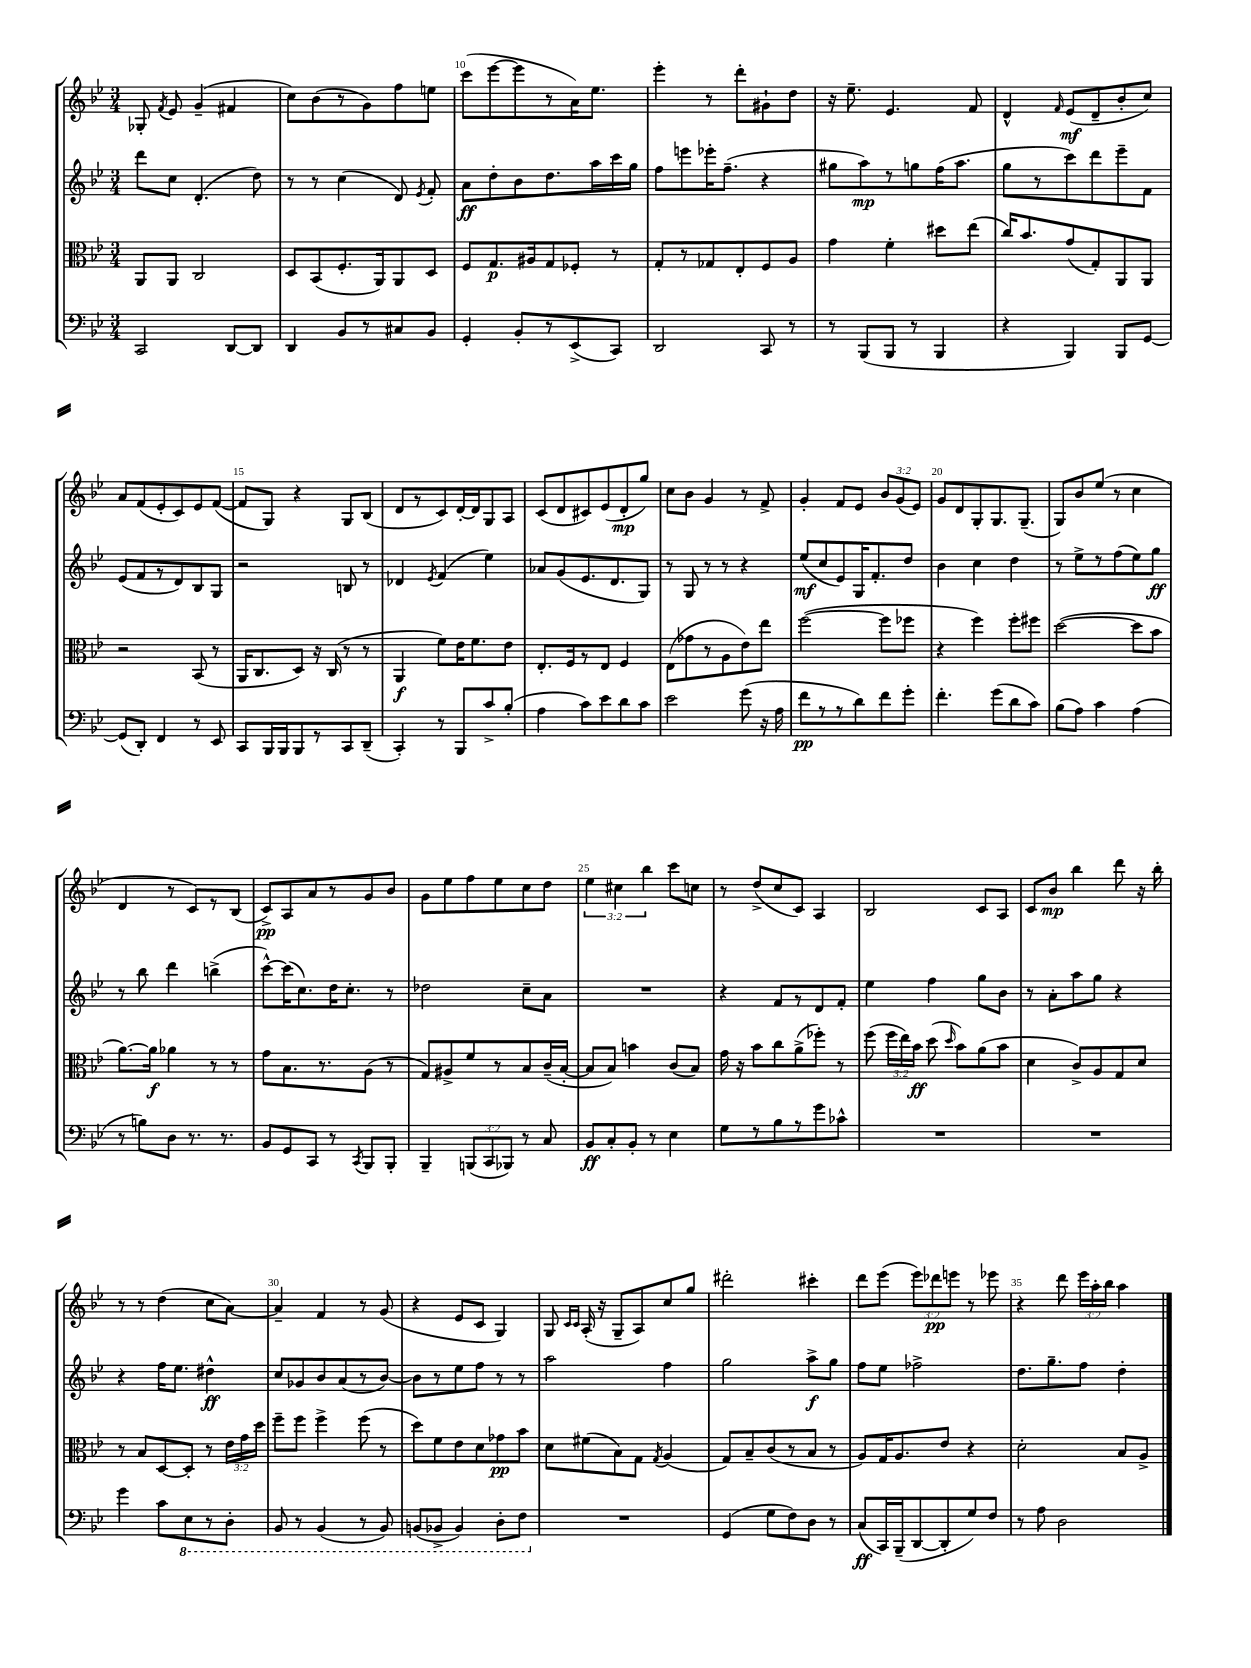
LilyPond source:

<<
\new StaffGroup <<
\new Staff = "s0" {
    \clef treble \key bes \major \numericTimeSignature \time 3/4 \override Staff.TupletNumber.text = #tuplet-number::calc-fraction-text
    \autoBeamOff ges8-. \acciaccatura { f'8 } ees'8 g'4--( fis'4 |
    c''8[) bes'8( r8 g'8) f''8 e''8] |
    c'''8[( ees'''8~ ees'''8 r8 a'16) ees''8.] |
    ees'''4-. r8 d'''8[-. gis'8-! d''8] |
    r16 ees''8.-- ees'4. f'8 |
    d'4-^ \grace { f'16 } ees'8[\mf( d'8-- bes'8-. c''8]) |
    a'8[ f'8( ees'8-. c'8) ees'8 f'8]~( |
    f'8[ g8]) r4 g8[ bes8]( |
    d'8[ r8 c'8) d'16~-. d'16 g8 a8] |
    c'8[( d'8 cis'8) ees'8( d'8-.\mp g''8]) |
    c''8[ bes'8] g'4 r8 f'8-> |
    g'4-. f'8[ ees'8] \tuplet 3/2 { bes'8[ g'8( ees'8]) } |
    g'8[ d'8 g8-. g8. g8.]--( |
    g8[) bes'8 ees''8]( r8 c''4 |
    d'4 r8 c'8[) r8 bes8]( |
    c'8[->\pp) a8 a'8 r8 g'8 bes'8] |
    g'8[ ees''8 f''8 ees''8 c''8 d''8] |
    \tuplet 3/2 { ees''4 cis''4 bes''4 } c'''8[ c''8] |
    r8 d''8[->( c''8 c'8]) a4 |
    bes2 c'8[ a8] |
    c'8[ bes'8]\mp bes''4 d'''8 r16 bes''16-. |
    r8 r8 d''4( c''8[ a'8]~) |
    a'4-- f'4 r8 g'8( |
    r4 ees'8[ c'8] g4) |
    g8 \grace { c'16[ c'16] } a16-.( r16 g8[-- a8) c''8 g''8] |
    dis'''2-. cis'''4-. |
    d'''8[ ees'''8]( \tuplet 3/2 { ees'''8[) des'''8\pp e'''8] } r8 ees'''8 |
    r4 d'''8 \tuplet 3/2 { ees'''16[ a''16-. bes''16] } a''4 \bar "|." |
}
\new Staff = "s1" {
    \clef treble \key bes \major \numericTimeSignature \time 3/4
    \autoBeamOff d'''8[ c''8] d'4.-.( d''8) |
    r8 r8 c''4( d'8) \acciaccatura { ees'8 } f'8-. |
    a'8[\ff d''8-. bes'8 d''8. a''16 c'''16 g''16] |
    f''8[ e'''8 ees'''16-. f''8.]--( r4 |
    gis''8[ a''8\mp) r8 g''8 f''16( a''8.] |
    g''8[ r8 c'''8) d'''8 ees'''8-- f'8] |
    ees'8[( f'8 r8 d'8) bes8 g8] |
    r2 b8 r8 |
    des'4 \acciaccatura { ees'8 } f'4( ees''4) |
    aes'8[ g'8( ees'8. d'8. g8]) |
    r8 g8 r8 r8 r4 |
    ees''8[\mf( c''8 ees'8) g16 f'8.-. d''8] |
    bes'4 c''4 d''4 |
    r8 ees''8[-> r8 f''8( ees''8) g''8]\ff |
    r8 bes''8 d'''4 b''4->( |
    c'''8[~-^) c'''16( c''8.) d''16 c''8.]-. r8 |
    des''2 c''8[-- a'8] |
    R2. |
    r4 f'8[ r8 d'8 f'8]-. |
    ees''4 f''4 g''8[ bes'8] |
    r8 a'8[-. a''8 g''8] r4 |
    r4 f''16[ ees''8.] dis''4-^\ff |
    c''8[ ges'8 bes'8 a'8( r8 bes'8]~) |
    bes'8[ r8 ees''8 f''8] r8 r8 |
    a''2 f''4 |
    g''2 a''8[->\f g''8] |
    f''8[ ees''8] fes''2-> |
    d''8.[ g''8.-- f''8] d''4-. \bar "|." |
}
\new Staff = "s2" {
    \clef alto \key bes \major \numericTimeSignature \time 3/4 \override Staff.TupletNumber.text = #tuplet-number::calc-fraction-text
    \autoBeamOff a,8[ a,8] c2 |
    d8[ bes,8( f8.-. a,16) a,8 d8] |
    f8[ g8.\p ais16 g8 fes8]-. r8 |
    g8[-. r8 ges8 ees8-. f8 a8] |
    g'4 f'4-. dis''8[ ees''8]( |
    c''16[) bes'8. g'8( g8-.) a,8 a,8] |
    r2 bes,8( r8 |
    a,16[ c8. d8]) r16 c16( r8 r8 |
    a,4\f f'8[) ees'16 f'8. ees'8] |
    ees8.[-. f16 r8 ees8] f4 |
    ees8[( ges'8 r8 a8 ees'8) ees''8] |
    f''2~( f''8[ fes''8] |
    r4 f''4) f''8[-. fis''8] |
    d''2~( d''8[ bes'8] |
    a'8.[~) a'16]\f aes'4 r8 r8 |
    g'8[ bes8. r8. a8]( r8 |
    g8[) ais8-> f'8 r8 bes8 c'16--( bes16]~-. |
    bes8[ bes8]) b'4 c'8[( bes8]) |
    g'16 r16 bes'8[ c''8 a'8->( fes''8]-.) r8 |
    f''8( \tuplet 3/2 { f''16[ ees''16) bes'16]\ff } d''8( \grace { d''16 } bes'8[) a'8( bes'8] |
    d'4 c'8[->) a8 g8 d'8] |
    r8 bes8[ d8~ d8]-. r8 \tuplet 3/2 { ees'16[ g'16 d''16] } |
    f''8[-- f''8] f''4-> f''8( r8 |
    d''8[) f'8 ees'8 d'8 ges'8\pp bes'8] |
    d'8[ fis'8( bes8) g8] \acciaccatura { g8 } a4( |
    g8[) bes8-- c'8( r8 bes8] r8 |
    a8[) g16 a8. ees'8] r4 |
    d'2-. bes8[ a8]-> \bar "|." |
}
\new Staff = "s3" {
    \clef bass \key bes \major \numericTimeSignature \time 3/4 \override Staff.TupletNumber.text = #tuplet-number::calc-fraction-text
    \autoBeamOff c,2 d,8[~ d,8] |
    d,4 bes,8[ r8 cis8 bes,8] |
    g,4-. bes,8[-. r8 ees,8->( c,8]) |
    d,2 c,8 r8 |
    r8 bes,,8[( bes,,8] r8 bes,,4 |
    r4 bes,,4) bes,,8[ g,8]~ |
    g,8[( d,8]-.) f,4 r8 ees,8 |
    c,8[ bes,,16 bes,,16 bes,,8 r8 c,8 d,8]--( |
    c,4-.) r8 bes,,8[ c'8-> bes8]-.( |
    a4 c'8[) ees'8 d'8 c'8] |
    ees'2 g'8( r16 a16 |
    f'8[\pp r8 r8 d'8) f'8 g'8]-. |
    f'4.-. g'8[( d'8 c'8]) |
    bes8[( a8]) c'4 a4( |
    r8 b8[) d8] r8. r8. |
    bes,8[ g,8 c,8] r8 \acciaccatura { c,8 } bes,,8[ bes,,8]-. |
    bes,,4-- \tuplet 3/2 { b,,8[( c,8 bes,,8]) } r8 c8 |
    bes,8[\ff c8-. bes,8]-. r8 ees4 |
    g8[ r8 bes8 r8 g'8 ces'8]-^ |
    R2. |
    R2. |
    g'4 c'8[ \ottava #-1 ees,8 r8 d,8]-. |
    bes,,8 r8 bes,,4( r8 bes,,8) |
    b,,8[( bes,,8]-> bes,,4) d,8[-. f,8] \ottava #0 |
    R2. |
    g,4( g8[ f8) d8] r8 |
    c8[\ff( c,16) bes,,16--( d,8~ d,8-. g8) f8] |
    r8 a8 d2 \bar "|." |
}
>>
>>
\layout { \context { \Score currentBarNumber = #8 \override BarNumber.break-visibility = ##(#f #t #t) barNumberVisibility = #(every-nth-bar-number-visible 5) } }
